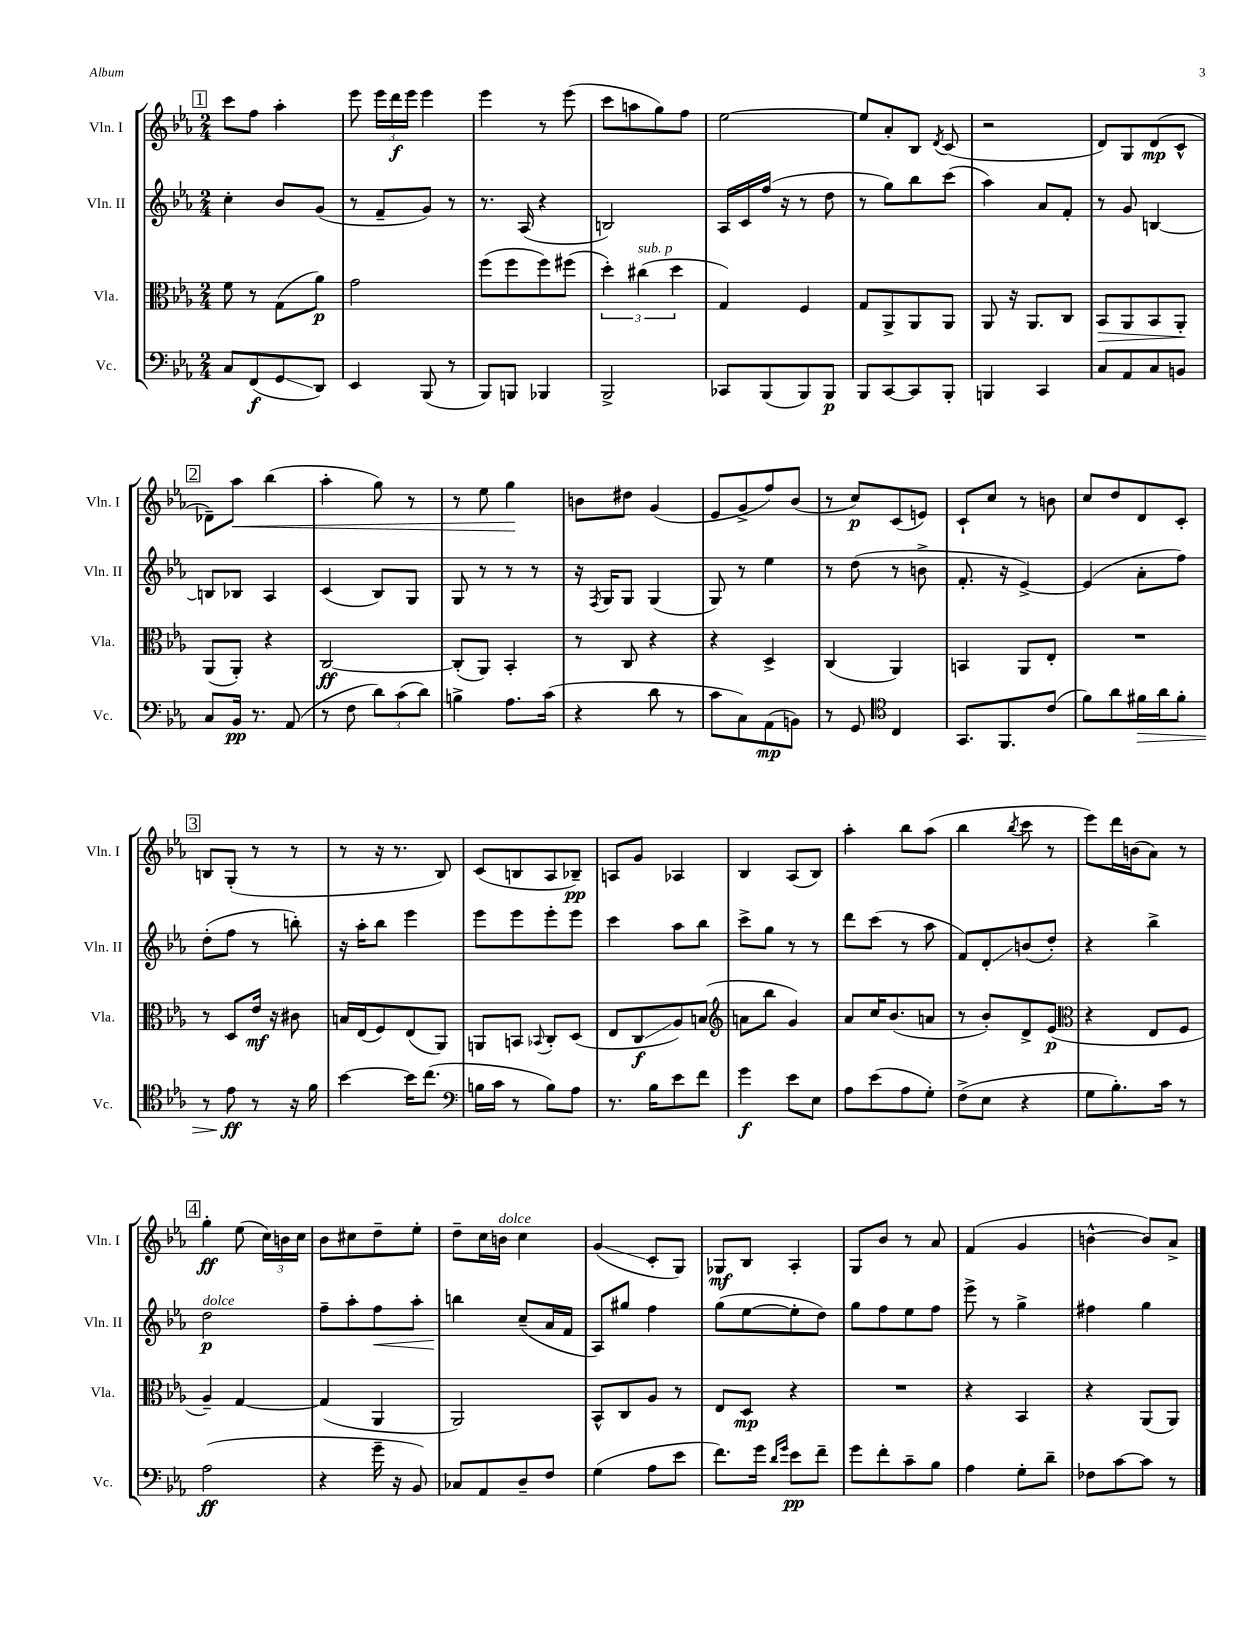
<<
\new StaffGroup <<
\new Staff = "s0" \with { instrumentName = "Vln. I" shortInstrumentName = "Vln. I" } {
    \clef treble \key ees \major \numericTimeSignature \time 2/4
    \autoBeamOff \mark \markup { \box "1" } c'''8[ f''8] aes''4-. |
    ees'''8 \tuplet 3/2 { ees'''16[ d'''16\f ees'''16] } ees'''4 |
    ees'''4 r8 ees'''8( |
    c'''8[ a''8 g''8) f''8] |
    ees''2~ |
    ees''8[ aes'8-. bes8] \acciaccatura { d'8 } c'8( |
    r2 |
    d'8[) g8 d'8\mp( c'8]-^ |
    \mark \markup { \box "2" } des'8[--) aes''8]\< bes''4( |
    aes''4-. g''8) r8 |
    r8 ees''8 g''4\! |
    b'8[ dis''8] g'4( |
    ees'8[ g'8-> f''8) bes'8]( |
    r8 c''8[\p) c'8( e'8]) |
    c'8[-! c''8] r8 b'8 |
    c''8[ d''8 d'8 c'8]-. |
    \mark \markup { \box "3" } b8[ g8]-.( r8 r8 |
    r8 r16 r8. bes8) |
    c'8[( b8 aes8 bes8]--\pp) |
    a8[ g'8] aes4 |
    bes4 aes8[( bes8]) |
    aes''4-. bes''8[ aes''8]( |
    bes''4 \acciaccatura { bes''8 } c'''8 r8 |
    ees'''8[) d'''16 b'16( aes'8]) r8 |
    \mark \markup { \box "4" } g''4-.\ff ees''8( \tuplet 3/2 { c''16[) b'16 c''16] } |
    bes'8[ cis''8 d''8-- ees''8]-. |
    d''8[-- c''16 b'16]^\markup { \italic "dolce" } c''4 |
    g'4\glissando( c'8[-. g8]) |
    ges8[\mf bes8] aes4-. |
    g8[ bes'8] r8 aes'8 |
    f'4( g'4 |
    b'4~-^ b'8[) aes'8]-> \bar "|." |
}
\new Staff = "s1" \with { instrumentName = "Vln. II" shortInstrumentName = "Vln. II" } {
    \clef treble \key ees \major \numericTimeSignature \time 2/4
    \autoBeamOff \mark \markup { \box "1" } c''4-. bes'8[ g'8]( |
    r8 f'8[-- g'8]) r8 |
    r8. aes16( r4 |
    b2) |
    aes16[ c'16 f''16]( r16 r8 d''8 |
    r8 g''8[) bes''8 c'''8]( |
    aes''4) aes'8[ f'8]-. |
    r8 g'8 b4~ |
    \mark \markup { \box "2" } b8[ bes8] aes4 |
    c'4( bes8[) g8] |
    g8 r8 r8 r8 |
    r16 \acciaccatura { f8 } g16[ g8] g4( |
    g8) r8 ees''4 |
    r8 d''8( r8 b'8-> |
    f'8.-. r16 ees'4~->) |
    ees'4( aes'8[-. f''8]) |
    \mark \markup { \box "3" } d''8[-.( f''8] r8 b''8-.) |
    r16 aes''16[-. bes''8] ees'''4 |
    ees'''8[ ees'''8 ees'''8-. ees'''8] |
    c'''4 aes''8[ bes''8] |
    c'''8[-> g''8] r8 r8 |
    d'''8[ c'''8]( r8 aes''8 |
    f'8[) d'8-.\glissando b'8( d''8]-.) |
    r4 bes''4-> |
    \mark \markup { \box "4" } d''2\p^\markup { \italic "dolce" } |
    f''8[-- aes''8-. f''8\< aes''8]-. |
    b''4\! c''8[--( aes'16 f'16] |
    aes8[) gis''8] f''4 |
    g''8[( ees''8~ ees''8-. d''8]) |
    g''8[ f''8 ees''8 f''8] |
    ees'''8-> r8 g''4-> |
    fis''4 g''4 \bar "|." |
}
\new Staff = "s2" \with { instrumentName = "Vla." shortInstrumentName = "Vla." } {
    \clef alto \key ees \major \numericTimeSignature \time 2/4
    \autoBeamOff \mark \markup { \box "1" } f'8 r8 g8[( aes'8]\p) |
    g'2 |
    f''8[( f''8 f''8) fis''8]( |
    \tuplet 3/2 { d''4-.) cis''4^\markup { \italic "sub. p" }( d''4 } |
    g4) f4 |
    g8[ aes,8-> aes,8 aes,8] |
    aes,8 r16 aes,8.[ c8] |
    bes,8[\> aes,8 bes,8 aes,8]-.\! |
    \mark \markup { \box "2" } aes,8[( aes,8]-.) r4 |
    c2~\ff |
    c8[-.( aes,8]) bes,4-. |
    r8 c8 r4 |
    r4 d4-> |
    c4( aes,4) |
    b,4 aes,8[ ees8]-. |
    R2 |
    \mark \markup { \box "3" } r8 d8[ ees'16]\mf r16 cis'8 |
    b16[ ees16( f8) ees8( aes,8]) |
    a,8[ b,8] \appoggiatura { bes,8 } c8[-. d8]( |
    ees8[ c8\glissando\f aes8) b8]( |
    \clef treble a'8[ bes''8] g'4) |
    aes'8[ c''16 bes'8.( a'8] |
    r8 bes'8[-.) d'8-> ees'8]\p( |
    \clef alto r4 ees8[ f8] |
    \mark \markup { \box "4" } aes4--) g4~ |
    g4( aes,4 |
    aes,2) |
    bes,8[-^ c8 aes8] r8 |
    ees8[ d8]\mp r4 |
    R2 |
    r4 bes,4 |
    r4 aes,8[( aes,8]) \bar "|." |
}
\new Staff = "s3" \with { instrumentName = "Vc." shortInstrumentName = "Vc." } {
    \clef bass \key ees \major \numericTimeSignature \time 2/4
    \autoBeamOff \mark \markup { \box "1" } c8[ f,8\f( g,8\glissando d,8]) |
    ees,4 bes,,8( r8 |
    bes,,8[) b,,8] bes,,4 |
    bes,,2-> |
    ces,8[ bes,,8( bes,,8) bes,,8]\p |
    bes,,8[ c,8~ c,8 bes,,8]-. |
    b,,4 c,4 |
    c8[ aes,8 c8 b,8] |
    \mark \markup { \box "2" } c8[ bes,16]\pp r8. aes,8( |
    r8 f8 \tuplet 3/2 { d'8[) c'8( d'8]) } |
    b4-> aes8.[ c'16]( |
    r4 d'8 r8 |
    c'8[ c8) aes,8\mp( b,8]) |
    r8 g,8 \clef tenor c4 |
    g,8.[ f,8. c'8]( |
    f'8[) aes'8 fis'16\> aes'16 fis'8]-. |
    \mark \markup { \box "3" } r8 ees'8\ff\! r8 r16 f'16 |
    bes'4~ bes'16[ c''8.]( |
    \clef bass b16[ c'16] r8 b8[) aes8] |
    r8. bes16[ ees'8 f'8] |
    g'4\f ees'8[ ees8] |
    aes8[ ees'8( aes8 g8]-.) |
    f8[->( ees8] r4 |
    g8[ bes8.-.) c'16] r8 |
    \mark \markup { \box "4" } aes2\ff( |
    r4 g'16-- r16 bes,8) |
    ces8[ aes,8 d8-- f8] |
    g4( aes8[ ees'8] |
    f'8.[) g'16] \grace { d'16[ g'16] } ees'8[\pp f'8]-- |
    g'8[ f'8-. c'8-- bes8] |
    aes4 g8[-. d'8]-- |
    fes8[ c'8~ c'8] r8 \bar "|." |
}
>>
>>
\layout { \context { \Score \remove "Bar_number_engraver" } }
